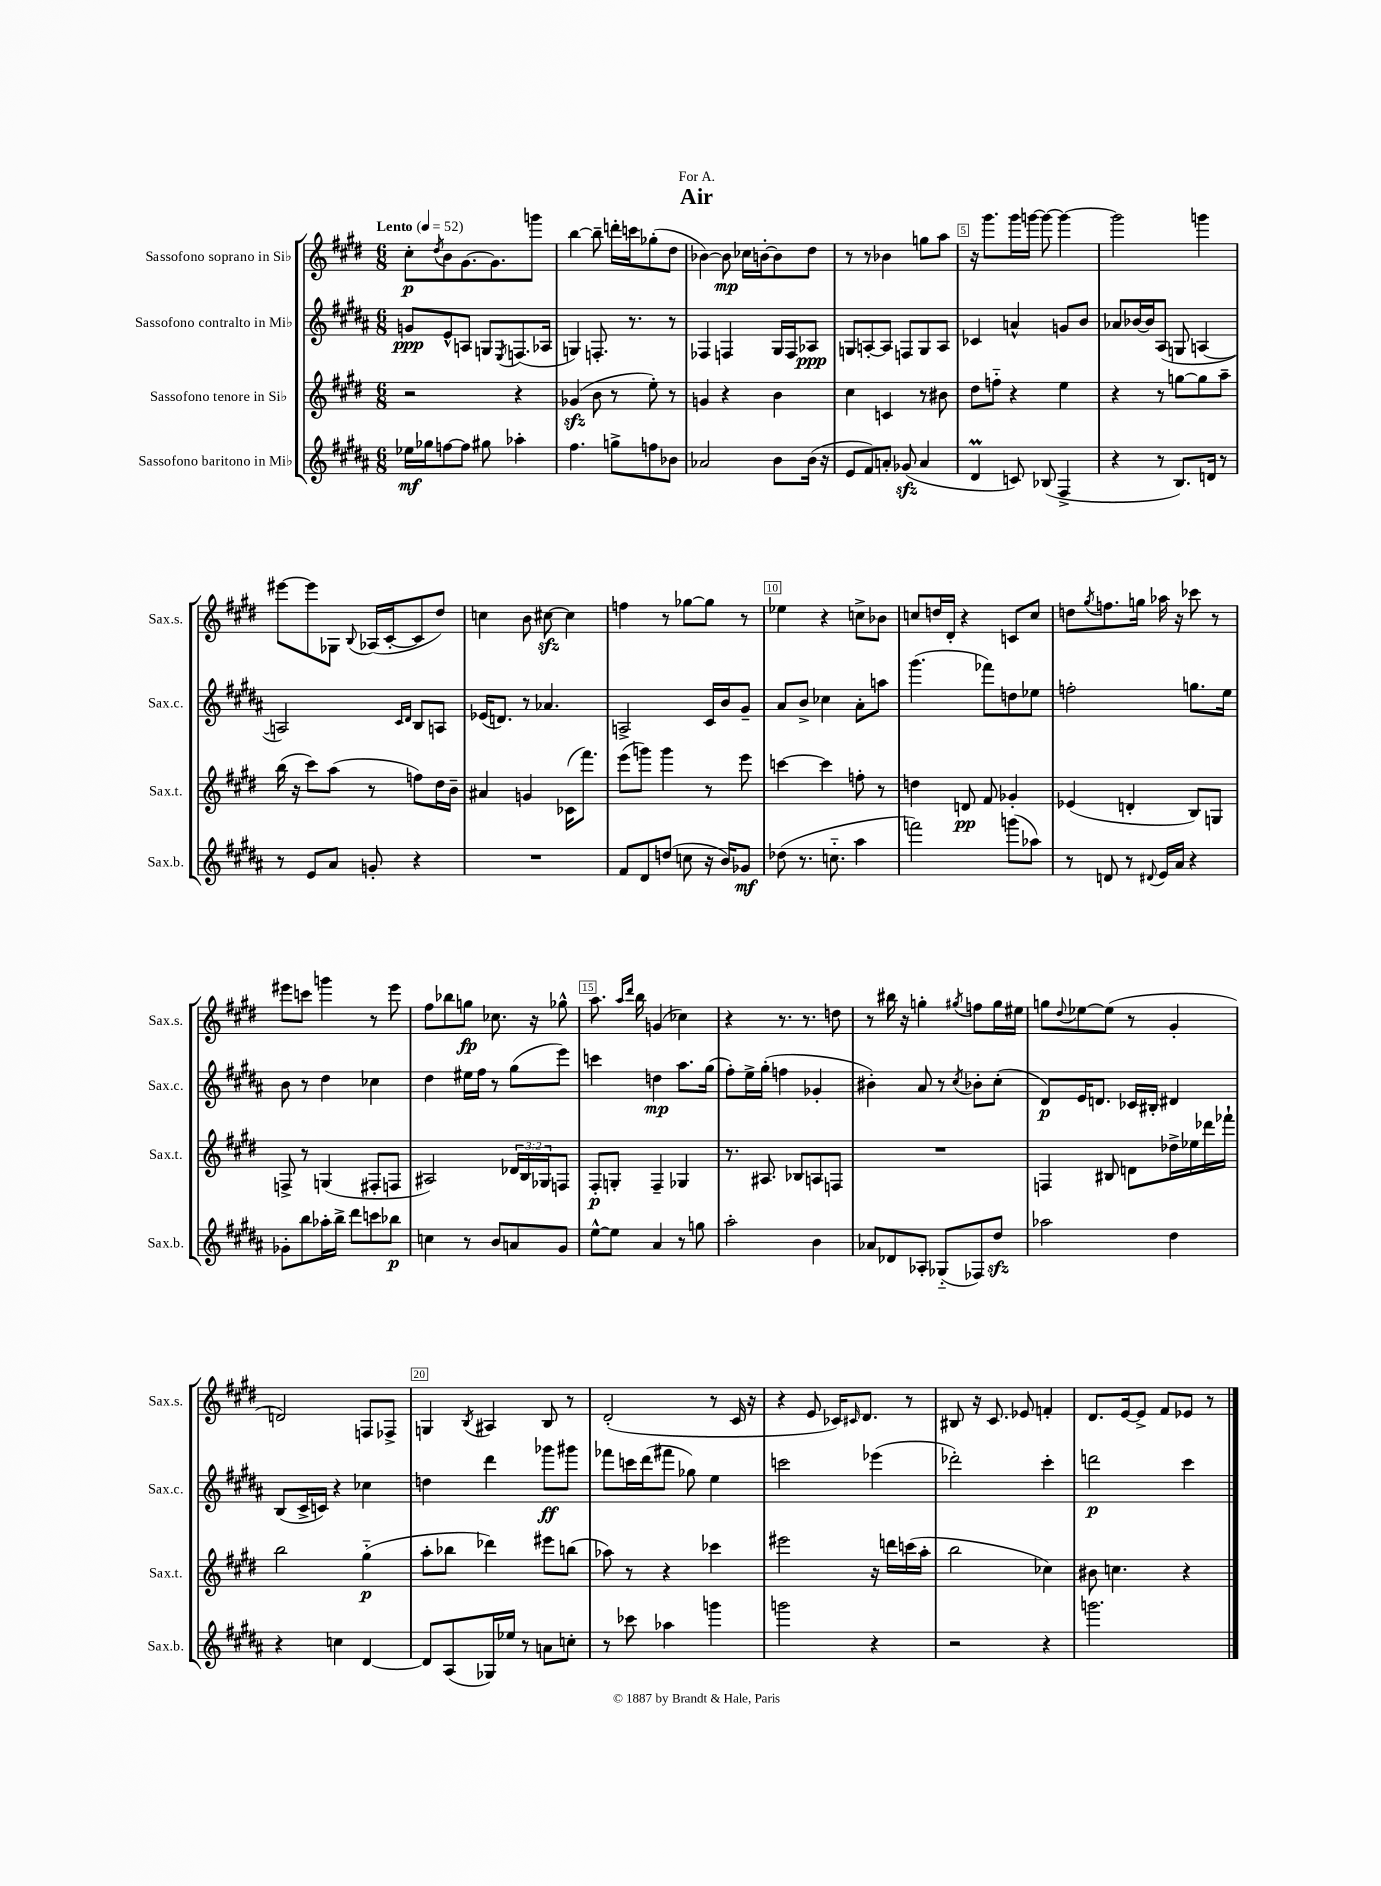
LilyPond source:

\header { title = "Air" dedication = "For A." }
<<
\new StaffGroup <<
\new Staff = "s0" \with { instrumentName = "Sassofono soprano in Sib" shortInstrumentName = "Sax.s." } {
    \clef treble \key e \major \numericTimeSignature \time 6/8 \tempo "Lento" 4 = 52
    cis''8-.\p \acciaccatura { dis''8 } b'8 gis'8.~ gis'8. g'''8 |
    b''4~ b''8-- d'''16-. c'''16 ges''8-.( dis''8 |
    bes'4~) bes'8\mp ces''16 b'16~-. b'8 dis''8 |
    r8 r8 bes'4 g''8 a''8 |
    r16 gis'''8. gis'''16 g'''16~ g'''8~ g'''4~ |
    g'''2 g'''4 |
    eis'''8~ eis'''8 ges8 \appoggiatura { b8 } aes16( cis'16~-. cis'8 dis''8) |
    c''4 b'8 cis''8~\sfz cis''4 |
    f''4 r8 ges''8~ ges''8 r8 |
    ees''4 r4 c''8-> bes'8 |
    c''8 d''16 dis'16-. r4 c'8 c''8 |
    d''8 \acciaccatura { gis''8 } f''8. g''16 aes''16 r16 ces'''8 r8 |
    eis'''8 c'''8 g'''4 r8 eis'''8 |
    fis''8 bes''8 g''8\fp ces''8. r16 ges''8-^ |
    a''8. \grace { a''16 dis'''16 } b''16 g'4( ces''4) |
    r4 r8. r8. d''8 |
    r8 bis''16 r16 g''4-. \acciaccatura { gis''8 } f''8 gis''16 eis''16 |
    g''8 \appoggiatura { dis''8 } ees''8~ ees''8( r8 gis'4-. |
    d'2) f8 fes8-> |
    g4 \acciaccatura { b8 } ais4 b8 r8 |
    dis'2-.( r8 cis'16 r16 |
    r4 e'8 ces'16) \grace { cis'16 } dis'8. r8 |
    bis8 r16 cis'8. ees'8 f'4-. |
    dis'8. e'16~ e'8-> fis'8 ees'8 r8 \bar "|." |
}
\new Staff = "s1" \with { instrumentName = "Sassofono contralto in Mib" shortInstrumentName = "Sax.c." } {
    \clef treble \key b \major \numericTimeSignature \time 6/8
    g'8\ppp e'8-^ a8 g8 \acciaccatura { e8 } f8.( aes16 |
    g4) f8.-. r8. r8 |
    fes4 f4 gis16 f16 aes8\ppp |
    g8 a8~-. a8 f8 g8 a8 |
    ces'4 a'4-^ g'8 b'8 |
    aes'8 bes'16~ bes'16 ais8( g8 a4~ |
    a2) \grace { cis'16 dis'16 } b8 a8 |
    ees'16( d'8.) r8 aes'4. |
    a2-> cis'16 b'16 gis'8-- |
    ais'8 b'8-> ces''4 ais'8-. a''8 |
    gis'''4.( fes'''8) d''8 ees''8 |
    f''2-. g''8. e''16 |
    b'8 r8 dis''4 ces''4 |
    dis''4 eis''16 fis''16 r8 gis''8( e'''8) |
    c'''4 d''4\mp ais''8. gis''16( |
    fis''8-.) e''16-> gis''16-.( f''4 ges'4-. |
    bis'4-.) ais'8 r8 \acciaccatura { cis''8 } bes'8-. cis''8-.( |
    dis'8\p) e'16 d'8. ces'16 bis16-. dis'4 |
    b8( cis'16-> c'16) r4 ces''4 |
    d''4 dis'''4 ges'''8\ff gis'''8 |
    fes'''8 c'''16 dis'''16( fis'''8 ges''8) e''4 |
    c'''2 ees'''4( |
    des'''2-.) cis'''4-. |
    d'''2\p cis'''4 \bar "|." |
}
\new Staff = "s2" \with { instrumentName = "Sassofono tenore in Sib" shortInstrumentName = "Sax.t." } {
    \clef treble \key e \major \numericTimeSignature \time 6/8 \override Staff.TupletNumber.text = #tuplet-number::calc-fraction-text
    r2 r4 |
    ges'4\sfz( b'8 r8 e''8-.) r8 |
    g'4 r4 b'4 |
    cis''4 c'4 r8 bis'8 |
    dis''8 f''8-_ r4 e''4 |
    r4 r8 g''8~ g''8 a''8-- |
    b''16( r16 cis'''8) a''8( r8 f''8) dis''16 b'16-- |
    ais'4 g'4 ces'16( fis'''8.) |
    e'''8( g'''8) g'''4 r8 e'''8 |
    c'''4~ c'''4 f''8-. r8 |
    d''4 d'8\pp fis'8 ges'4-. |
    ees'4( d'4-. b8) g8 |
    f8-> r8 g4( fis8-. f8 |
    ais2) \tuplet 3/2 { des'16 b16 ges16 } f8 |
    fis8-.\p g8-. fis4-- ges4 |
    r8. ais8. bes8 a8 f8 |
    R2. |
    f4 bis8 d'8 des''16-> ees''16 des'''16 fes'''16-! |
    b''2 gis''4-_\p( |
    a''8-. bes''8 des'''4) eis'''8 b''8( |
    aes''8) r8 r4 ces'''4 |
    eis'''2 r16 d'''16 c'''16( a''16-. |
    b''2 ces''4) |
    bis'8 c''4. r4 \bar "|." |
}
\new Staff = "s3" \with { instrumentName = "Sassofono baritono in Mib" shortInstrumentName = "Sax.b." } {
    \clef treble \key b \major \numericTimeSignature \time 6/8
    ees''16\mf ges''16 f''8~ f''8 gis''8 aes''4-. |
    fis''4. g''8-> f''8 bes'8 |
    aes'2 b'8 b'16( r16 |
    e'8 fis'8) a'8-. ges'8\sfz( a'4 |
    dis'4\prall c'8) bes8( fis4-> |
    r4 r8 b8.) d'16 r8 |
    r8 e'8 ais'8 g'8-. r4 |
    R2. |
    fis'8 dis'8 d''8( c''8 r16 b'16) ges'8\mf |
    des''8( r8. c''8.-_ ais''4 |
    f'''2) g'''8( aes''8) |
    r8 d'8 r8 \appoggiatura { dis'8 } e'16 ais'16 r4 |
    ges'8-. b''8 aes''16-. b''16-> dis'''8 c'''8 bes''8\p |
    c''4 r8 b'8 a'8 gis'8 |
    e''8~-^ e''8 ais'4 r8 g''8 |
    ais''2-. b'4 |
    aes'8 des'8 aes8-. ges8-_( fes8) dis''8\sfz |
    aes''2 dis''4 |
    r4 c''4 dis'4~ |
    dis'8 ais8( ges16) ees''16 r8 a'8 c''8-. |
    r8 ces'''8 aes''4 g'''4 |
    g'''2 r4 |
    r2 r4 |
    g'''2. \bar "|." |
}
>>
>>
\layout { \context { \Score \override BarNumber.break-visibility = ##(#f #t #t) barNumberVisibility = #(every-nth-bar-number-visible 5) \override BarNumber.stencil = #(make-stencil-boxer 0.1 0.3 ly:text-interface::print) } }
